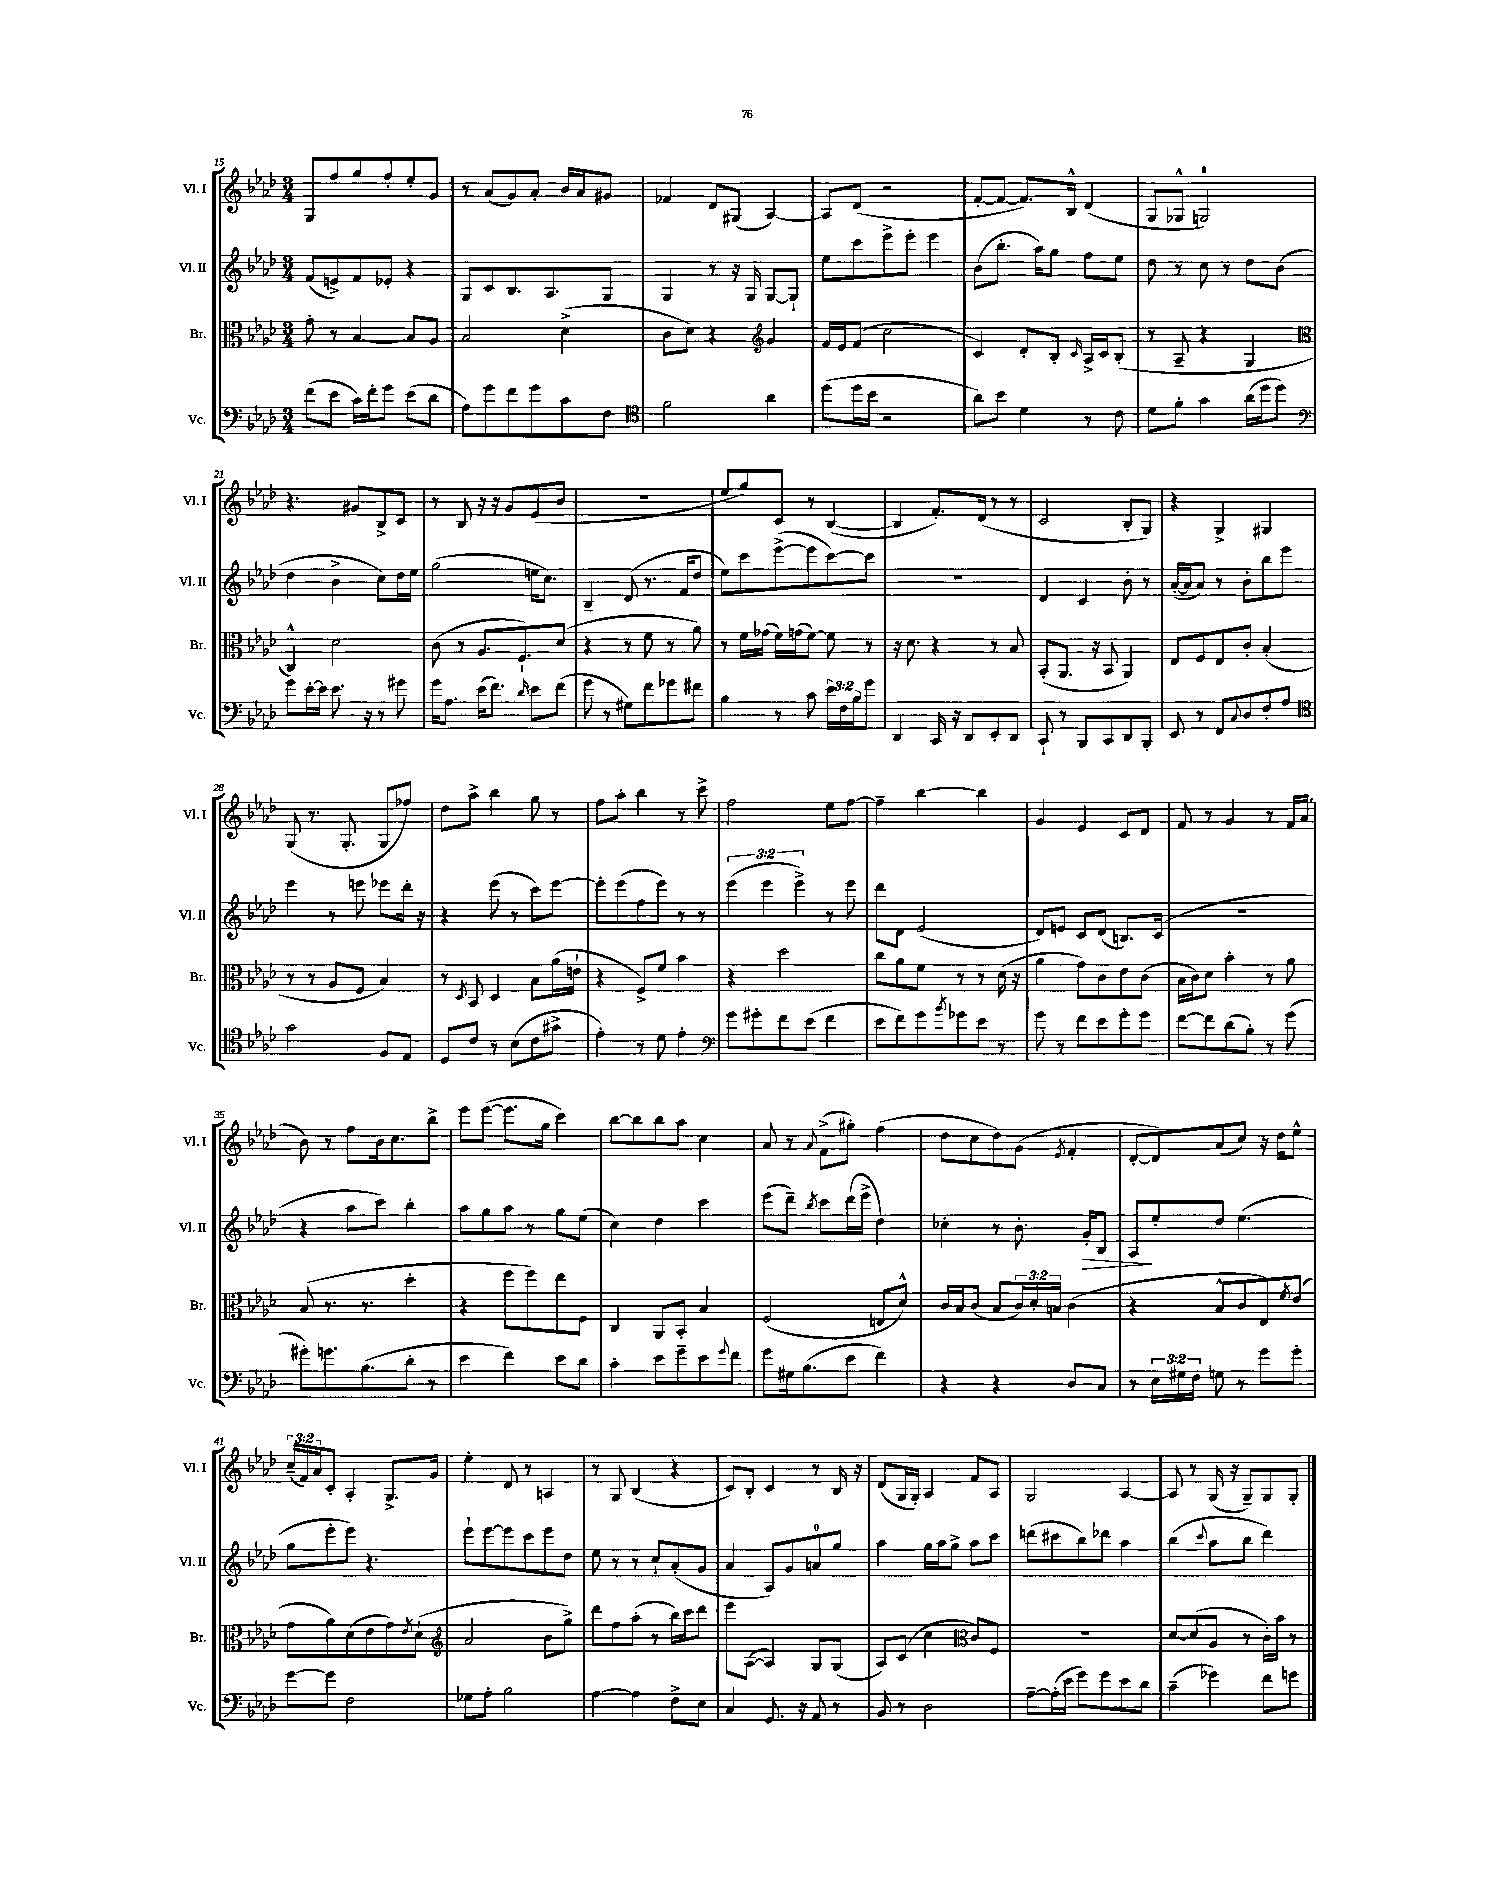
<<
\new StaffGroup <<
\new Staff = "s0" \with { instrumentName = "Vl. I" shortInstrumentName = "Vl. I" } {
    \clef treble \key aes \major \numericTimeSignature \time 3/4 \override Staff.TupletNumber.text = #tuplet-number::calc-fraction-text
    g8 f''8 g''8 f''8-. ees''8-. g'8 |
    r8 aes'8( g'8) aes'8-. bes'16 aes'16 gis'8 |
    fes'4 des'8 gis8( aes4~) |
    aes8 des'8( r2 |
    f'8~-. f'8~ f'8.) bes16-^ des'4( |
    g8 ges8-^ g2-0) |
    r4. gis'8 bes8-> c'8 |
    r8 bes8 r16 r16 g'8 ees'8( bes'8 |
    R2. |
    ees''8 g''8) c'8 r8 bes4~( |
    bes4 f'8.-.) des'16( r8 r8 |
    c'2 bes8-. g8) |
    r4 g4-> gis4 |
    g8( r8. g8.-. g8 fes''8) |
    des''8 aes''8-> bes''4 g''8 r8 |
    f''8 aes''8-. bes''4 r8 c'''8-> |
    f''2 ees''8 f''8~ |
    f''4-- bes''4~ bes''4 |
    g'4 ees'4 c'8 des'8 |
    f'8 r8 g'4 r8 f'16 aes'16( |
    bes'8) r8 f''8 bes'16 c''8. bes''8-> |
    ees'''8 ees'''8~( ees'''8. g''16 c'''4) |
    bes''8~ bes''8 bes''8 aes''8 c''4 |
    aes'8 r8 \appoggiatura { aes'8 } f'8->( gis''8-.) f''4( |
    des''8 c''8 des''8) g'8( \acciaccatura { ees'8 } f'4-. |
    des'8~-. des'8) aes'8( c''8) r16 des''16 ees''8-^ |
    \tuplet 3/2 { c''16--( f'16) aes'16 } c'8-. aes4-. g8.-> g'16 |
    ees''4-. des'8 r8 a4 |
    r8 g8 bes4( r4 |
    c'8) bes8-. c'4 r8 bes16 r16 |
    des'8( g16 g16-.) aes4 f'8 aes8 |
    g2 aes4~ |
    aes8 r8 g16( r16 g8--) g8 g8-. \bar "|." |
}
\new Staff = "s1" \with { instrumentName = "Vl. II" shortInstrumentName = "Vl. II" } {
    \clef treble \key aes \major \numericTimeSignature \time 3/4 \override Staff.TupletNumber.text = #tuplet-number::calc-fraction-text
    f'8( e'8->) f'8 ees'8-. r4 |
    g8 c'8 bes8. aes8. g8 |
    g4 r8 r16 g16 g8~ g8-! |
    ees''8 c'''8 ees'''8-> ees'''8-. ees'''4 |
    bes'8( bes''8.-. aes''16) g''8 f''8 ees''8 |
    des''8 r8 c''8 r8 des''8 bes'8( |
    des''4 bes'4-> c''8) des''16 ees''16 |
    g''2( e''16 c''8.) |
    bes4-- des'8( r8. f'16 des''8 |
    ees''8) c'''8 ees'''8~->( ees'''8 c'''8~) c'''8 |
    R2. |
    des'4 c'4 bes'8-. r8 |
    aes'16~-.( aes'16 aes'8) r8 bes'8-. bes''8 ees'''8 |
    ees'''4 r8 e'''8 ees'''8 des'''16-. r16 |
    r4 ees'''8( r8 c'''8) ees'''8~ |
    ees'''8-. ees'''8( f''8 ees'''8) r8 r8 |
    \tuplet 3/2 { ees'''4( ees'''4 ees'''4->) } r8 ees'''8 |
    des'''8 des'8 ees'2( |
    des'8) e'8 c'8 des'8( b8.) c'16( |
    R2. |
    r4 aes''8 c'''8) bes''4-. |
    aes''8 g''8 aes''8 r8 g''8 ees''8( |
    c''4) des''4 c'''4 |
    ees'''8( des'''8--) \acciaccatura { bes''8 } c'''8 des'''16( ees'''16-> des''4) |
    ces''4-. r8 bes'8.-. g'16-.\> bes8 |
    aes8\! ees''8-. des''8 ees''4.( |
    g''8 ees'''8-. ees'''8) r4. |
    ees'''8-! ees'''8~ ees'''8 c'''8 ees'''8 des''8 |
    ees''8 r8 r8 c''8-! aes'8-.( g'8 |
    aes'4 aes8) g'8 a'8-0 g''8 |
    aes''4 g''16 aes''16 g''8-> aes''8 c'''8 |
    d'''8( cis'''8 bes''8) des'''8 aes''4 |
    bes''4( \appoggiatura { c'''8 } aes''8 bes''8 des'''4) \bar "|." |
}
\new Staff = "s2" \with { instrumentName = "Br." shortInstrumentName = "Br." } {
    \clef alto \key aes \major \numericTimeSignature \time 3/4 \override Staff.TupletNumber.text = #tuplet-number::calc-fraction-text
    g'8-. r8 bes4~ bes8 aes8 |
    bes2 des'4->( |
    c'8 des'8) r4 \clef treble g'4 |
    f'16 ees'16 f'8( c''2 |
    c'4) des'8-. bes8-. \grace { c'16 } aes16-> c'16 bes8-.( |
    r8 aes8-- r4 g4 |
    \clef alto c4-^) des'2 |
    c'8( r8 aes8. f8.-!) des'8( |
    r4 r8 f'8 r8 aes'8) |
    r8 f'16 ges'16( f'16) g'16( f'8~) f'8 r8 |
    r16 des'8. r4 r8 bes8 |
    bes,8-.( aes,8. r16 bes,8 aes,4) |
    ees8 f8 ees8 c'8-. bes4-.( |
    r8 r8 aes8 f8 bes4) |
    r8 \acciaccatura { des8 } bes,8 des4 bes8 aes'16( e'16-! |
    r4 f8->) f'8 bes'4 |
    r4 des''2 |
    c''8 aes'8 f'8 r8 r8 des'16( r16 |
    aes'4 g'8) c'8 ees'8 c'8( |
    bes16 c'16) des'8 bes'4-. r8 aes'8 |
    bes8( r8. r8. des''4-. |
    r4 f''8 f''8) ees''8 f8 |
    c4 aes,8 bes,8-. bes4 |
    f2( e8 des'8-^) |
    c'16 bes16 c'8( bes8 \tuplet 3/2 { c'16) des'16-. b16 } c'4( |
    r4 bes8-^ c'8 ees8) \acciaccatura { f'8 } ees'8( |
    g'8 aes'8) des'8( ees'8 g'8) \acciaccatura { ees'8 } des'8-!( |
    \clef treble aes'2 bes'8 g''8->) |
    des'''8 f''8 aes''8-.( r8 bes''16) c'''16 des'''8 |
    ees'''8 aes8~( aes4) g8 g8( |
    aes8) c'8( c''4 \clef alto c'8) f8 |
    R2. |
    des'8~ des'8( aes8 r8 c'16-.) bes'16 r8 \bar "|." |
}
\new Staff = "s3" \with { instrumentName = "Vc." shortInstrumentName = "Vc." } {
    \clef bass \key aes \major \numericTimeSignature \time 3/4 \override Staff.TupletNumber.text = #tuplet-number::calc-fraction-text
    f'8( ees'8 c'16) f'16-. g'8 ees'8( des'8 |
    aes8) g'8 f'8 g'8 c'8 f8 |
    \clef tenor f'2 aes'4 |
    des''8( des''16 bes'16 r2 |
    aes'8) bes'8 des'4 r8 c'8 |
    des'8 f'8-. g'4 aes'16( des''16 des''8) |
    \clef bass g'8 ees'16~-. ees'16 ees'8. r16 r8 gis'8 |
    g'16 aes8. ees'16( f'8.) \grace { des'16 } ees'8 f'8( |
    g'8 r8 gis8) f'8 ges'8 fis'8 |
    bes4 r8 c'8 \tuplet 3/2 { ees'16 f16 bes16 } g'8 |
    des,4 c,16 r16 des,8 ees,8-. des,8 |
    c,8-! r8 bes,,8 c,8 des,8 bes,,8-. |
    ees,8 r8 f,8 \appoggiatura { c8 } des8 f8-. aes8 |
    \clef tenor g'2 f8 ees8 |
    des8 c'8 r8 bes8( c'8 gis'8-> |
    ees'4-.) r8 des'8 ees'4-. |
    \clef bass g'8 gis'8-. f'8 ees'8( f'4 |
    ees'8 f'8) g'8 \acciaccatura { bes'8 } ges'8 ees'8 r8 |
    g'8 r8 f'8 ees'8 g'8-. g'8 |
    f'8~ f'8 des'8( bes8-.) r8 g'8( |
    gis'8-.) g'8. bes8.( des'8-. r8 |
    ees'4 f'4) ees'8 des'8 |
    c'4-. ees'8 g'8-- ees'8 \appoggiatura { g'8 } f'8 |
    g'8 gis16 bes8.( ees'8 f'4) |
    r4 r4 des8 c8 |
    r8 \tuplet 3/2 { ees16 gis16 f16 } g8 r8 g'8 g'8-. |
    g'8~ g'8 f2 |
    ges8 aes8-. bes2 |
    aes4~ aes4 f8-> ees8 |
    c4 g,8. r16 aes,8 r8 |
    bes,8 r8 des2 |
    aes8~-- aes16-.( ees'16 g'8) g'8 ees'8 des'8 |
    c'4--( ges'4) f'8 g'8 \bar "|." |
}
>>
>>
\layout { \context { \Score currentBarNumber = #15 } }
